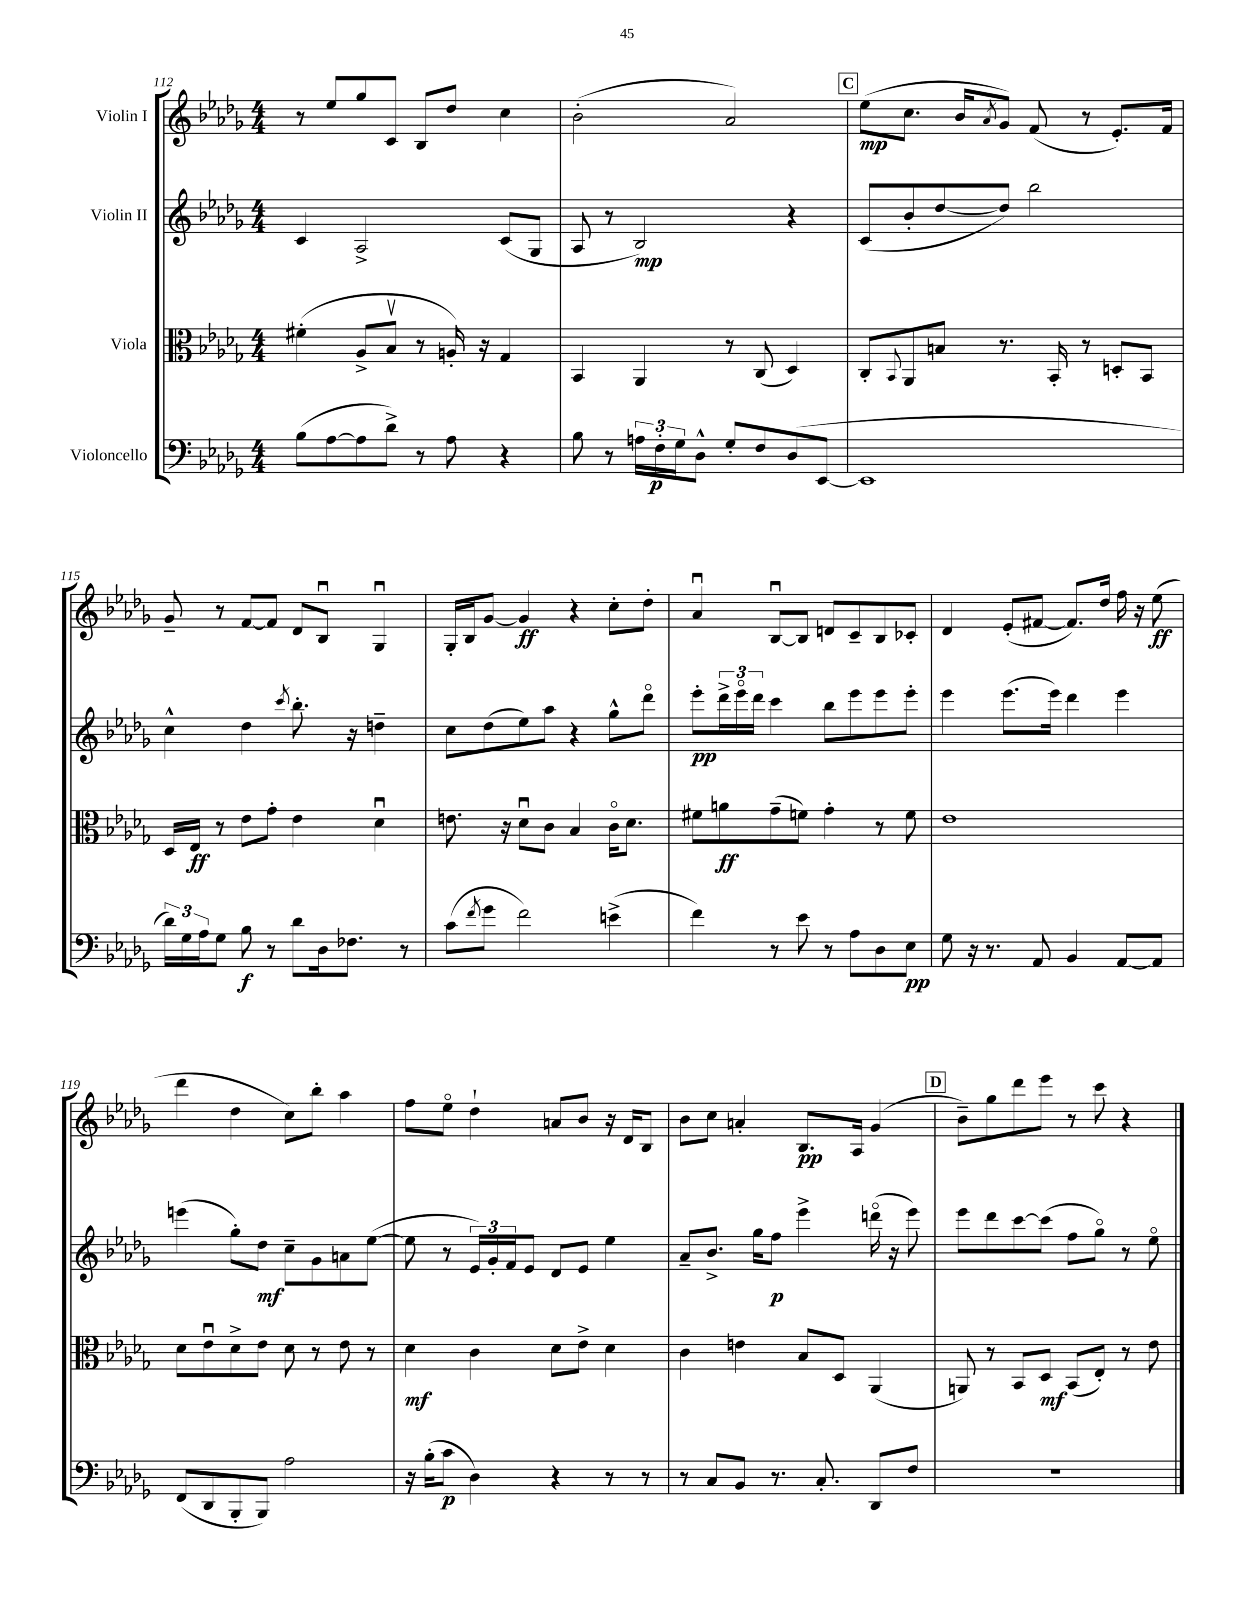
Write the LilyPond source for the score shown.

<<
\new StaffGroup <<
\new Staff = "s0" \with { instrumentName = "Violin I" } {
    \clef treble \key des \major \numericTimeSignature \time 4/4
    r8 ees''8 ges''8 c'8 bes8 des''8 c''4 |
    bes'2-.( aes'2) |
    \mark \markup { \box "C" } ees''8\mp( c''8. bes'16 \acciaccatura { aes'8 } ges'8) f'8( r8 ees'8.-.) f'16 |
    ges'8-- r8 f'8~ f'8 des'8 bes8\downbow ges4\downbow |
    ges16-. bes16 ges'8~ ges'4\ff r4 c''8-. des''8-. |
    aes'4\downbow bes8~\downbow bes8 d'8 c'8-- bes8 ces'8-. |
    des'4 ees'8-.( fis'8~ fis'8.) des''16 f''16 r16 ees''8\ff( |
    des'''4 des''4 c''8) bes''8-. aes''4 |
    f''8 ees''8\flageolet des''4-! a'8 bes'8 r16 des'16 bes8 |
    bes'8 c''8 a'4-. bes8.\pp aes16 ges'4( |
    \mark \markup { \box "D" } bes'8--) ges''8 des'''8 ees'''8 r8 c'''8 r4 \bar "|." |
}
\new Staff = "s1" \with { instrumentName = "Violin II" } {
    \clef treble \key des \major \numericTimeSignature \time 4/4
    c'4 aes2-> c'8( ges8 |
    aes8 r8 bes2\mp) r4 |
    \mark \markup { \box "C" } c'8( bes'8-. des''8~ des''8) bes''2 |
    c''4-^ des''4 \acciaccatura { c'''8 } bes''8.-. r16 d''4-- |
    c''8 des''8( ees''8) aes''8 r4 ges''8-^ des'''8\flageolet |
    ees'''8-.\pp \tuplet 3/2 { des'''16-> ees'''16\flageolet des'''16 } c'''4 bes''8 ees'''8 ees'''8 ees'''8-. |
    ees'''4 ees'''8.( ees'''16) des'''4 ees'''4 |
    e'''4( ges''8-.) des''8\mf c''8-- ges'8 a'8 ees''8~( |
    ees''8 r8 \tuplet 3/2 { ees'16) ges'16-. f'16 } ees'8 des'8 ees'8 ees''4 |
    aes'8-- bes'8.-> ges''16 f''8\p ees'''4-> d'''16\flageolet( r16 ees'''8) |
    \mark \markup { \box "D" } ees'''8 des'''8 c'''8~ c'''8( f''8 ges''8\flageolet) r8 ees''8\flageolet \bar "|." |
}
\new Staff = "s2" \with { instrumentName = "Viola" } {
    \clef alto \key des \major \numericTimeSignature \time 4/4
    fis'4-.( aes8-> bes8\upbow r8 a16-.) r16 ges4 |
    bes,4 aes,4 r8 c8( des4) |
    \mark \markup { \box "C" } c8-. \appoggiatura { bes,8 } aes,8 b8 r8. bes,16-. r8 d8-. bes,8 |
    des16 ees16\ff r8 ees'8 ges'8-. ees'4 des'4\downbow |
    e'8. r16 des'8\downbow c'8 bes4 c'16\flageolet des'8. |
    fis'8 a'8\ff ges'8--( f'8) ges'4-. r8 f'8 |
    ees'1 |
    des'8 ees'8\downbow des'8-> ees'8 des'8 r8 ees'8 r8 |
    des'4\mf c'4 des'8 ees'8-> des'4 |
    c'4 e'4 bes8 des8 aes,4( |
    \mark \markup { \box "D" } a,8) r8 bes,8 des8\mf bes,8( ees8-.) r8 ees'8 \bar "|." |
}
\new Staff = "s3" \with { instrumentName = "Violoncello" } {
    \clef bass \key des \major \numericTimeSignature \time 4/4
    bes8( aes8~ aes8 des'8->) r8 aes8 r4 |
    bes8 r8 \tuplet 3/2 { a16 f16-.\p ges16 } des8-^ ges8-. f8 des8( ees,8~ |
    \mark \markup { \box "C" } ees,1 |
    \tuplet 3/2 { des'16) ges16 aes16 } ges8 bes8\f r8 des'8 des16 fes8. r8 |
    c'8( \acciaccatura { f'8 } ges'8 f'2) e'4->( |
    f'4) r8 ees'8 r8 aes8 des8 ees8\pp |
    ges8 r16 r8. aes,8 bes,4 aes,8~ aes,8 |
    f,8( des,8 bes,,8-. bes,,8) aes2 |
    r16 bes16-.( c'8\p des4) r4 r8 r8 |
    r8 c8 bes,8 r8. c8.-. des,8 f8 |
    \mark \markup { \box "D" } R1 \bar "|." |
}
>>
>>
\layout { \context { \Score currentBarNumber = #112 } }
